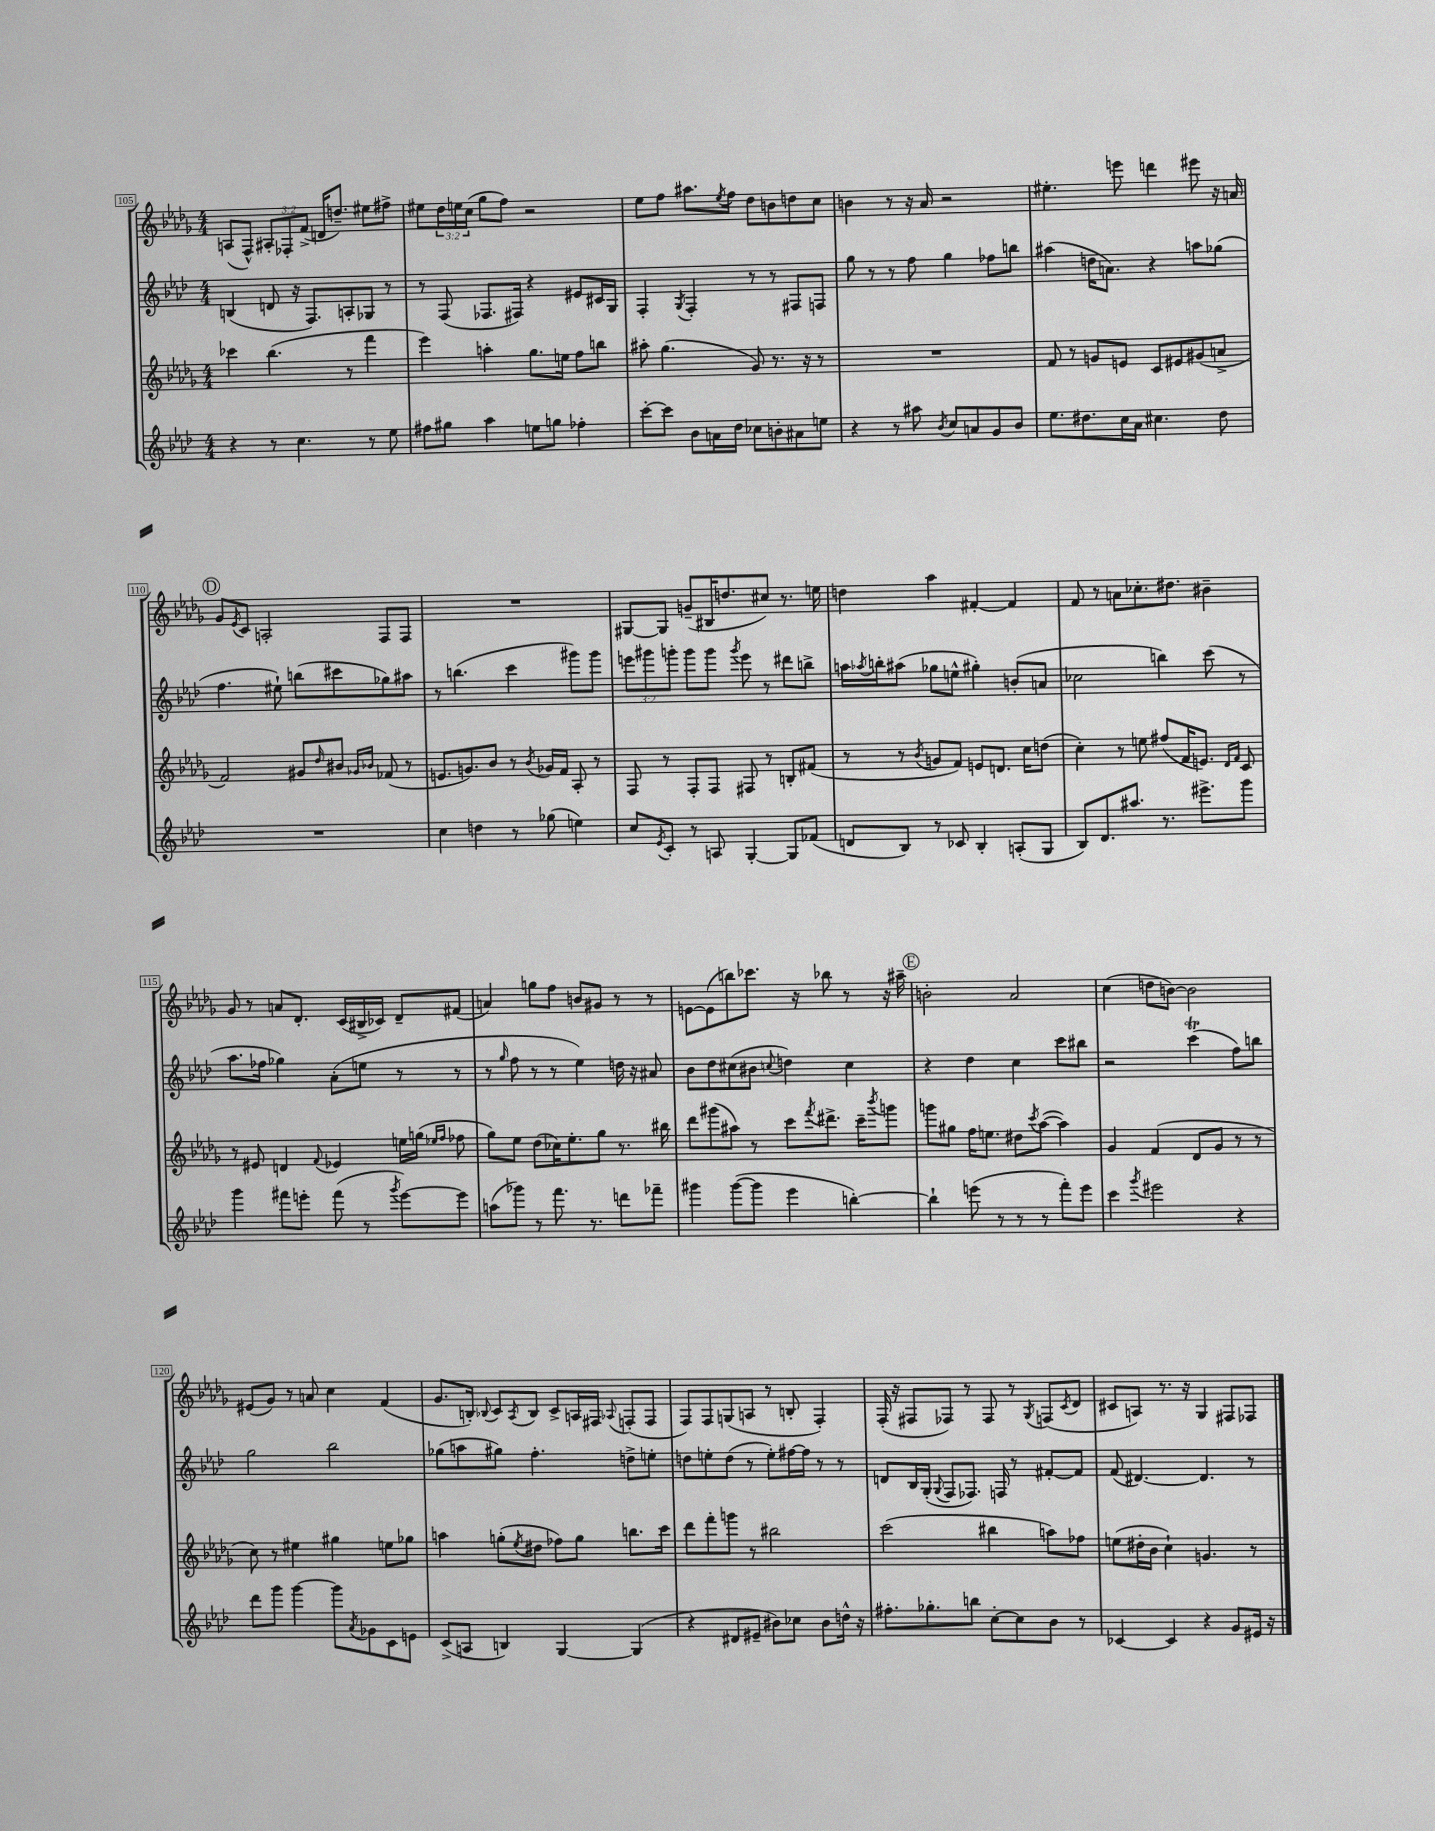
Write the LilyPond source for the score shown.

<<
\new StaffGroup <<
\new Staff = "s0" {
    \clef treble \key des \major \numericTimeSignature \time 4/4 \override Staff.TupletNumber.text = #tuplet-number::calc-fraction-text
    a8( f8-^) \tuplet 3/2 { ais8-. fes8-. f'8->( } d'16 d''8.--) eis''8 fis''8-> |
    eis''8 \tuplet 3/2 { des''16 e''16 c''16( } ges''8 f''8) r2 |
    ees''8 f''8 ais''8. \acciaccatura { ees''8 } f''16 des''8 b'8 d''8 c''8 |
    b'4 r8 r16 aes'16 r2 |
    eis''4.-. e'''8 d'''4 eis'''8 r16 a'16 |
    \mark \markup { \circle "D" } ges'8 \acciaccatura { ees'8 } c'8 a2-. f8 f8 |
    R1 |
    gis8~ gis8 g'8--( bis16 d''8. cis''8) r8. e''16 |
    d''4 aes''4 fis'4~-. fis'4 |
    f'8 r8 a'8 ces''8.-. dis''8. bis'4-- |
    ges'8 r8 a'8 des'8.-. c'16( bis16-> ces'16) des'8-- fis'8( |
    a'4) g''8 f''8 b'8 gis'8 r8 r8 |
    e'8~ e'8( b''8) ces'''8. r16 bes''8 r8 r16 ais''16-- |
    \mark \markup { \circle "E" } b'2-. aes'2 |
    c''4( d''8 b'8~) b'2 |
    eis'8( ges'8) r8 a'8 c''4 f'4( |
    ges'8. b16-.) \appoggiatura { bes8 } c'8 \acciaccatura { aes8 } bes8 c'8-> a16 fis16 \appoggiatura { aes8 } f8-.( f8 |
    f8) f8 g8( a8 r8 b8-. f4-.) |
    f16-.( r16 fis8 fes8) r8 fes8 r8 \acciaccatura { ges8 } f8( \acciaccatura { c'8 } des'8 |
    cis'8 a8) r8. r16 ges4 fis8 fes8 \bar "|." |
}
\new Staff = "s1" {
    \clef treble \key aes \major \numericTimeSignature \time 4/4 \override Staff.TupletNumber.text = #tuplet-number::calc-fraction-text
    b4( d'8 r16 f8.) a8-. ges8 r8 |
    r8 f8( fes8. fis16) r4 eis'8 cis'16 g16 |
    f4-. \acciaccatura { g8 } f4-. r8 r8 fis8 f8 |
    g''8 r8 r8 f''8 g''4 fes''8 b''8 |
    ais''4( d''16 a'8.) r4 a''8 ges''8( |
    \mark \markup { \circle "D" } f''4. eis''8-!) b''8( cis'''8 ges''8) ais''8 |
    r8 b''4.( c'''4 gis'''8) gis'''8 |
    \tuplet 3/2 { e'''8 gis'''8 g'''8-. } g'''8 g'''8 \acciaccatura { g'''8 } e'''8 r8 dis'''8 b''8-> |
    a''16 \acciaccatura { aes''8 } b''16-. ais''8( ges''8 e''8-^ gis''4-.) b'8-.( a'8 |
    ces''2 b''4) c'''8( r8 |
    aes''8. fes''16 ges''4) aes'8-.( e''8 r8 r8 |
    r8 \grace { g''16 } f''8 r8 r8 ees''4) d''16 r16 ais'8 |
    bes'8 des''8 cis''8( bis'8 \appoggiatura { c''8 } d''4) c''4 |
    \mark \markup { \circle "E" } r4 des''4 c''4 c'''8 bis''8 |
    r2 c'''4\trill( f''8) b''8 |
    g''2 bes''2 |
    ges''8( a''8 gis''8) f''4.-. d''8-> e''8-. |
    d''8 e''8-. d''8( r8 e''8-.) fis''16~ fis''16 r8 r8 |
    d'8 bes16 g16-.( \appoggiatura { g8 } f8 fes8.) f16 r8 fis'8~-. fis'8 |
    f'8( dis'4.~) dis'4. r8 \bar "|." |
}
\new Staff = "s2" {
    \clef treble \key des \major \numericTimeSignature \time 4/4
    ces'''4 bes''4.( r8 f'''4 |
    ees'''4) a''4-. ges''8. e''16 f''8 b''8 |
    ais''8-. ges''4.( ges'8) r8. r16 r8 |
    R1 |
    f'8 r8 g'8 e'8 c'8 eis'8 gis'8( a'8-> |
    \mark \markup { \circle "D" } f'2) gis'8 \grace { des''16 } bis'8 \grace { ges'16 bes'16 } fes'8( r8 |
    e'8. g'8.) bes'8 r8 \acciaccatura { bes'8 } ges'16 f'16 aes8-. r8 |
    f8 r8 f8-. f8 fis8 r8 b8-. fis'8( |
    r8 r8 \acciaccatura { bes'8 } g'8 f'8) e'8 d'8. c''16 d''8( |
    c''4-.) r8 e''8 fis''8( f'16 e'8.) \grace { des'16 f'16 } c'8 |
    r8 eis'8 d'4 \appoggiatura { f'8 } ees'4 e''16 g''16( \grace { ees''16 f''16 } fes''8 |
    ges''8) ees''8 des''8( ces''16) ees''8.-. ges''8 r8. bis''16 |
    des'''8 gis'''8( ais''8) r8 c'''8 \acciaccatura { f'''8 } dis'''8.-> c'''16-- \acciaccatura { bes'''8 } g'''8 |
    \mark \markup { \circle "E" } g'''8 gis''8 f''16 e''8. dis''8 \acciaccatura { c'''8 } aes''8~( aes''4) |
    ges'4 f'4( des'8 ges'8 r8 r8 |
    c''8) r8 eis''4 gis''4 e''8 ges''8 |
    a''4 g''8-.( \acciaccatura { ees''8 } dis''8 fes''8) g''8 b''8. c'''16 |
    des'''8 f'''8-. g'''8 r8 bis''2 |
    c'''2( bis''4 a''8) fes''8 |
    e''8( dis''16-. bes'16 c''4-!) g'4. r8 \bar "|." |
}
\new Staff = "s3" {
    \clef treble \key aes \major \numericTimeSignature \time 4/4
    r4 r8 c''4. r8 ees''8 |
    fis''8 gis''8 aes''4 e''8 g''8 fes''4-. |
    c'''8~-. c'''8 bes'8 a'16 des''16 ces''8 b'8-. ais'8 e''8 |
    r4 r8 ais''8 \acciaccatura { bes'8 } c''8 a'8 g'8 bes'8 |
    ees''8. dis''8. c''16 aes'16 cis''4. dis''8 |
    \mark \markup { \circle "D" } R1 |
    c''4 d''4 r8 ges''8( e''4) |
    c''8 \acciaccatura { ees'8 } c'8-. r8 a8 g4~-. g8 fes'8( |
    d'8 bes8) r8 ces'8 bes4-. a8-.( g8 |
    bes8) des'8. ais''8. r8. eis'''8.-> g'''8 |
    g'''4 fis'''8 e'''8-. fis'''8( r8 \acciaccatura { g'''8 } e'''8~) e'''8 |
    a''8( ges'''8) r8 f'''8. r8. d'''8 fes'''8-- |
    gis'''4 gis'''8~( gis'''8 ees'''4 b''4~-.) |
    \mark \markup { \circle "E" } b''4-! e'''8( r8 r8 r8 f'''8-.) e'''8 |
    c'''4 \acciaccatura { g'''8 } eis'''2 r4 |
    des'''8 g'''8 g'''4~ g'''8 \acciaccatura { aes'8 } ges'8 c'8 e'8 |
    c'8->( a8 b4) g4~ g4( |
    r4 dis'8 eis'8-- bis'8) ces''8 bis'8 d''16-^ r16 |
    fis''8.-. ges''8.-. b''8 c''8~-. c''8 bes'8 r8 |
    ces'4~ ces'4 r4 g'8 eis'16 r16 \bar "|." |
}
>>
>>
\layout { \context { \Score currentBarNumber = #105 \override BarNumber.stencil = #(make-stencil-boxer 0.1 0.3 ly:text-interface::print) } }
